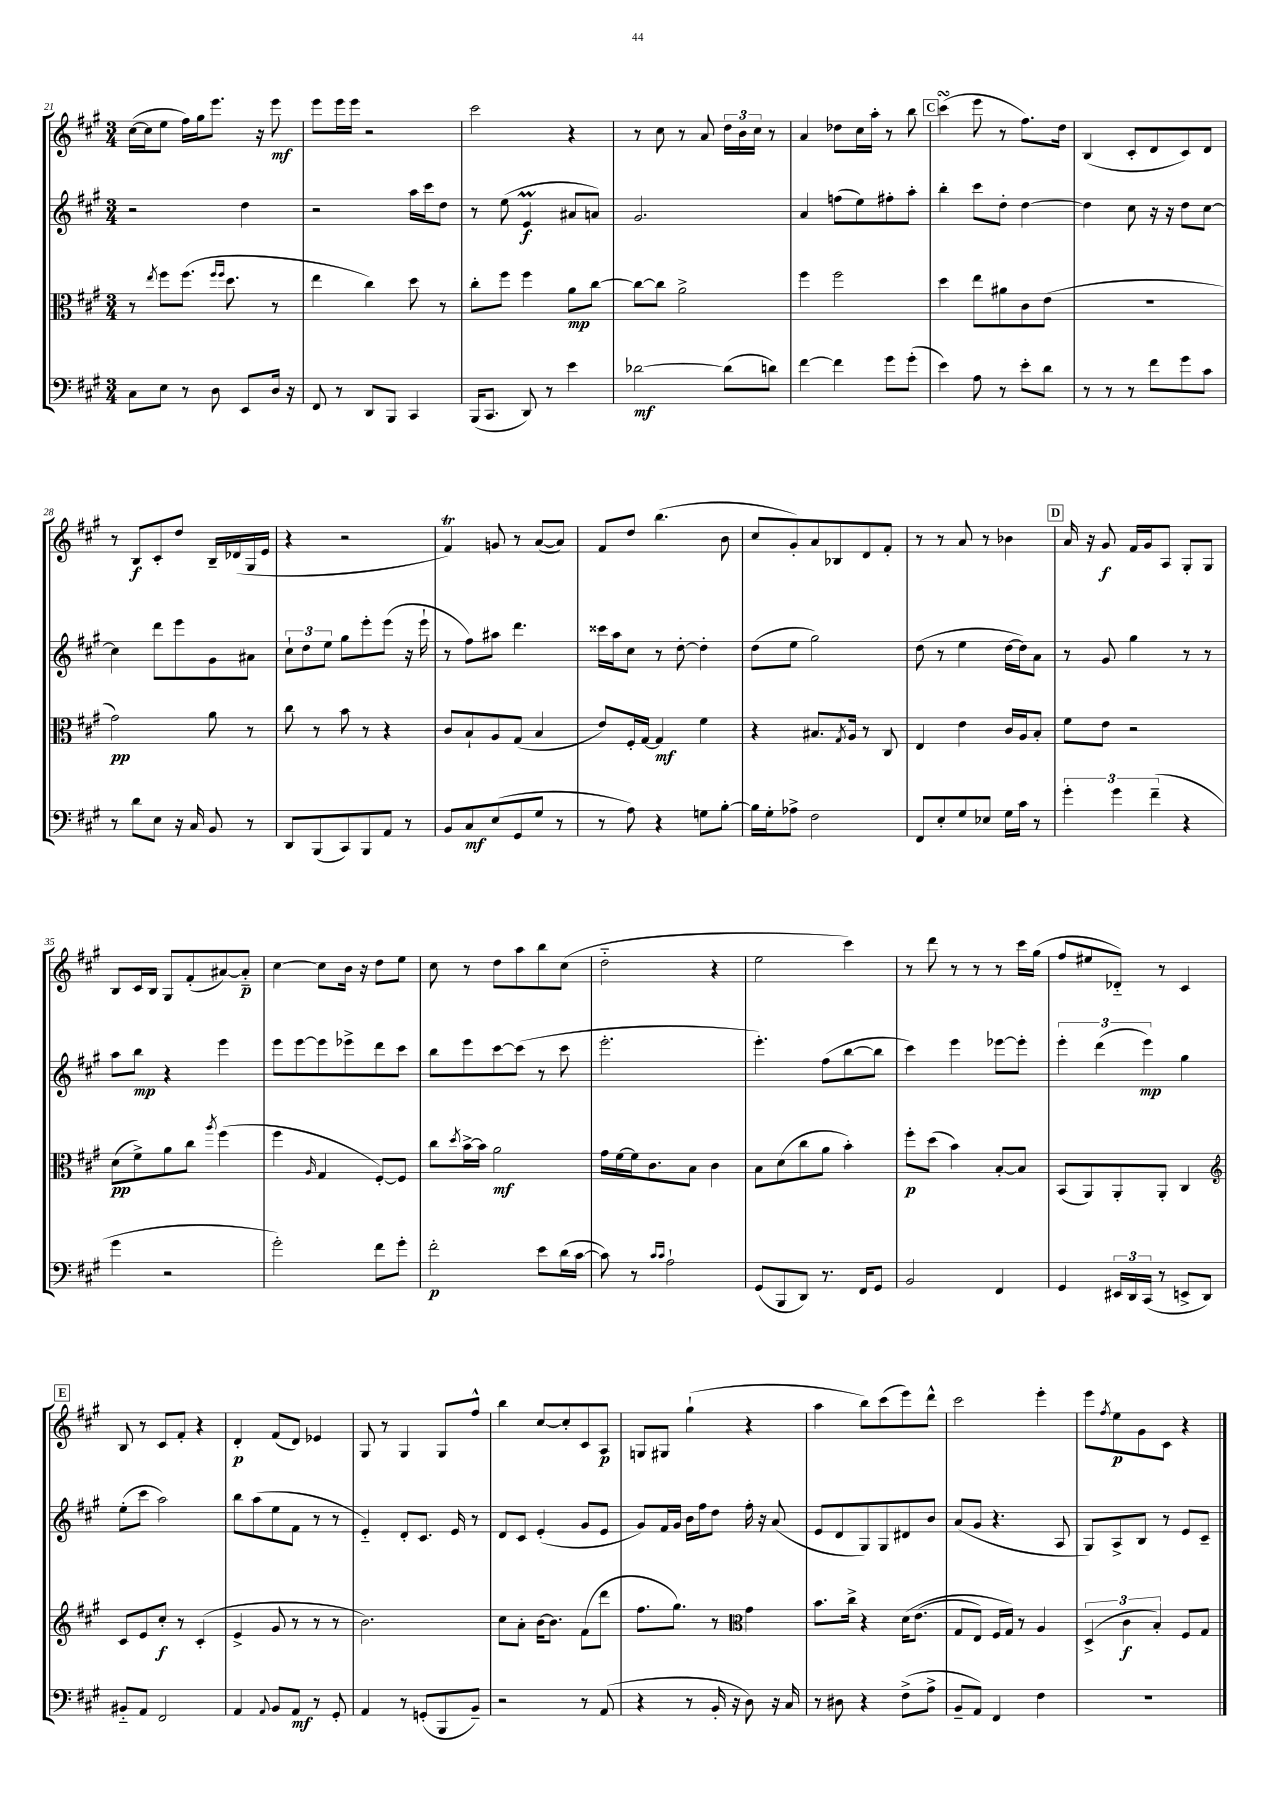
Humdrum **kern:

**kern	**kern	**kern	**kern
*staff4	*staff3	*staff2	*staff1
*clefF4	*clefC3	*clefG2	*clefG2
*k[f#c#g#]	*k[f#c#g#]	*k[f#c#g#]	*k[f#c#g#]
*M3/4	*M3/4	*M3/4	*M3/4
8C#\L	8r	2r	([16cc#\LL
.	.	.	16cc#\]J
.	8qee/	.	.
8E\J	8ff#\L	.	8ee\J
8r	(8.ff#\J	.	16ff#\LL)
.	.	.	16gg#\J
8D\	.	.	8.eee\J
.	16qqff#/LL	.	.
.	16qqff#/JJ	.	.
.	8.dd\	.	.
8EE/L	.	4dd\	.
.	.	.	16r
16D/Jk	8r	.	8eee\
16r	.	.	.
=	=	=	=
8FF#/	4ee\	2r	8eee\L
8r	.	.	16eee\L
.	.	.	16eee\JJ
8DD/L	4cc#\)	.	2r
8BBB/J	.	.	.
4CC#/	8dd\	16aa\LL	.
.	.	16ccc#\J	.
.	8r	8dd\J	.
=	=	=	=
(16BBB/LK	8cc#'\L	8r	2ccc#\
8.CC#/J	.	.	.
.	8ff#\J	(8ee\	.
8DD/)	4ff#\	4e/	.
8r	.	.	.
4e\	8a\L	8a#/L	4r
.	[8cc#\J	8a/J)	.
=	=	=	=
[2d-\	8cc#\_L	2.g#/	8r
.	8cc#\]J	.	8cc#\
.	2a^\	.	8r
.	.	.	8a/
(8d-\]L	.	.	24dd\LL
.	.	.	24b\
.	.	.	24cc#\JJ
8d\J)	.	.	8r
=	=	=	=
[4f#\	4ff#\	4a/	4a/
4f#\]	2ff#\	(8ff\L	8dd-\L
.	.	8ee\)	16cc#\L
.	.	.	16aa'\JJ
8g#\L	.	8ff#'\	8r
(8g#'\J	.	8aa'\J	8bb\
=	=	=	=
4e\)	4dd\	4bb'\	(4ccc#\
8A\	8ee\L	8ccc#\L	8eee\
8r	8a#\	8dd'\J	8r
8e'\L	8c#\	[4dd\	8.ff#\L)
8d\J	(8e\J	.	.
.	.	.	16dd\Jk
=	=	=	=
8r	2.r	4dd\]	(4B/
8r	.	.	.
8r	.	8cc#\	8c#'/L
8f#\L	.	16r	8d/
.	.	16r	.
8g#\	.	8dd\L	8c#/)
8c#\J	.	[8cc#\J	8d/J
=	=	=	=
8r	2g#\)	4cc#\]	8r
8d\L	.	.	8B/L
8E\J	.	8ddd\L	8c#'/
16r	.	8eee\	8dd/J
16C#/	.	.	.
8BB/	8a\	8g#\	16B~/LL
.	.	.	(16d-/
8r	8r	8a#\J	16G#/
.	.	.	16e/JJ
=	=	=	=
8DD/L	8cc#\	12cc#`\L	4r
.	.	12dd\	.
(8BBB/	8r	.	.
.	.	12ee\J	.
8CC#/)	8b\	8gg#\L	2r
8BBB/	8r	8eee'\	.
8AA/J	4r	(8eee\J	.
8r	.	16r	.
.	.	16eee`\	.
=	=	=	=
8BB/L	8c#/L	8r	4f#/)
8C#/	8B`/	8ff#\L)	.
(8E/	8A/	8aa#\J	8g/
8GG#/	(8G#/J	4.ddd\	8r
8G#/J	4B/	.	([8a/L
8r	.	.	8a/]J)
=	=	=	=
8r	8e/L)	16ccc##\LL	8f#/L
.	.	16aa\J	.
8A\)	16F#'/L	8cc#\J	8dd/J
.	[16G#/JJ	.	.
4r	4G#/]	8r	(4.bb\
.	.	[8dd'\	.
8G\L	4f#\	4dd'\]	.
[8B'\J	.	.	8b\
=	=	=	=
16B\]LL	4r	(8dd\L	8cc#/L
16G#'\J	.	.	.
8A-^\J	.	8ee\J	8g#'/)
2F#\	8.B#/L	2gg#\)	8a/
.	.	.	8B-/
.	8qG#/	.	.
.	16A/Jk	.	.
.	8r	.	8d/
.	8C#/	.	8f#'/J
=	=	=	=
8FF#/L	4E/	(8dd\	8r
8E'/	.	8r	8r
8G#/	4e\	4ee\	8a/
8E-/J	.	.	8r
16G#\LL	16c#/LL	[16dd\LL	4b-\
16c#\JJ	16A/J	16dd\]J)	.
8r	8B'/J	8a\J	.
=	=	=	=
6g#'\	8f#\L	8r	16a/
.	.	.	16r
.	8e\J	8g#/	8g#/
6g#\	.	.	.
.	2r	4gg#\	16f#/LL
.	.	.	16g#/J
(6f#~\	.	.	.
.	.	.	8A/J
4r	.	8r	8G#'/L
.	.	8r	8G#/J
=	=	=	=
4g#\	(8d\L	8aa\L	8B/L
.	8f#^\)	8bb\J	16c#/L
.	.	.	16B/JJ
2r	8a\	4r	8G#/L
.	8cc#\J	.	(8f#'/
.	8qaa/	.	.
.	(4ff#\	4eee\	[8a#/)
.	.	.	8a#'~/]J
=	=	=	=
2g#'\)	4ff#\	8eee\L	[4cc#\
.	.	[8eee\	.
.	16qqA/	.	.
.	4G#/	8eee\]	8cc#\]L
.	.	8eee-^\	16b\Jk
.	.	.	16r
8f#\L	[8F#'/L)	8ddd\	8dd\L
8g#'\J	8F#/]J	8ccc#\J	8ee\J
=	=	=	=
2f#'\	8cc#\L	8bb\L	8cc#\
.	8qdd/	.	.
.	[16b^\L	8eee\	8r
.	16b\]JJ	.	.
.	2a\	[8ccc#\	8dd\L
.	.	(8ccc#\]J	8aa\
8e\L	.	8r	8bb\
(16d\L	.	8ccc#\	(8cc#\J
[16c#\JJ	.	.	.
=	=	=	=
8c#\])	16g#\LL	2.eee'\	2dd'~\
.	[16f#\	.	.
8r	16f#\]J	.	.
.	8.c#\	.	.
16qqc#/LL	.	.	.
16qqc#/JJ	.	.	.
2A`\	.	.	.
.	8B\J	.	.
.	4c#\	.	4r
=	=	=	=
(8GG#/L	8B\L	4.eee'\)	2ee\
8BBB/	(8d\	.	.
8DD/J)	8cc#\	.	.
8.r	8a\J	(8ff#\L	.
.	4b'\)	[8bb\	4ccc#\)
16FF#/LK	.	.	.
8GG#/J	.	8bb\]J	.
=	=	=	=
2BB/	8ff#'\L	4ccc#\)	8r
.	(8dd\J	.	8ddd\
.	4b\)	4eee\	8r
.	.	.	8r
4FF#/	[8B'/L	[8eee-\L	8r
.	8B/]J	8eee-'\]J	16ccc#\LL
.	.	.	(16gg#\JJ
=	=	=	=
4GG#/	(8BB/L	6eee'\	8ff#/L
.	8AA/)	.	8ee#/
.	.	(6ddd\	.
24EE#/LL	8AA'/	.	8d-'~/J)
24DD/	.	.	.
(24CC#/JJ	.	6eee\)	.
8r	8AA'/J	.	8r
8EE^/L	4C#/	4gg#\	4c#/
8DD/J)	.	.	.
=	=	=	=
*	*clefG2	*	*
8BB#'~/L	8c#/L	(8ee'\L	8B/
8AA/J	8e/	8ccc#\J	8r
2FF#/	8cc#'/J	2aa\)	8c#/L
.	8r	.	8f#'/J
.	(4c#'/	.	4r
=	=	=	=
4AA/	4e^/	8bb\L	4d'/
.	.	(8aa\	.
8qqAA/	.	.	.
8BB/L	8g#/	8ee\	(8f#/L
8AA/J	8r	8f#\J	8d/J)
8r	8r	8r	4e-/
8GG#'/	8r	8r	.
=	=	=	=
4AA/	2.b\)	4e'~/)	8G#/
.	.	.	8r
8r	.	8d'/L	4G#/
(8GG'/L	.	8.c#/J	.
8BBB/	.	.	8G#/L
.	.	16e/	.
8BB~/J)	.	8r	8ff#^^/J
=	=	=	=
2r	8cc#\L	8d/L	4bb\
.	8a'\J	8c#/J	.
.	[16b\LK	(4e'/	[8cc#/L
.	8.b\]J	.	.
.	.	.	8cc#'/]
8r	(8f#\L	8g#/L	8c#/
(8AA/	8ddd\J	8e/J	8A/J
=	=	=	=
4r	8.ff#\L	8g#/L)	8G/L
.	.	16f#/L	8G#/J
.	8.gg#\J)	16g#/JJ	.
8r	.	16b\LL	(4gg#`\
.	.	16ff#\J	.
16BB'/	8r	8dd\J	.
16r	.	.	.
*	*clefC3	*	*
8D\)	4g#\	16ff#'\	4r
.	.	16r	.
16r	.	(8a/	.
16C#/	.	.	.
=	=	=	=
8r	8.b\L	8e/L	4aa\
8D#\	.	8d/	.
.	16cc#^\Jk	.	.
4r	4r	8G#/)	8bb\L)
.	.	8G#/	(8ccc#\
(8F#^\L	&(16d\LK	8d#/	8eee\)
.	(8.e\J	.	.
8A^\J	.	8b/J	8ddd^^\J
=	=	=	=
8BB~/L	8G#/L	(8a/L	2ccc#\
8AA/J)	8E/J)	8g#/J	.
4FF#/	16F#/LL	4.r	.
.	16G#/JJ&)	.	.
.	8r	.	.
4F#\	4A/	.	4eee'\
.	.	8A/	.
=	=	=	=
2.r	(6D^/	8G#/L)	8eee\L
.	.	.	8qff#/
.	.	8A^/	8ee\
.	6c#\	.	.
.	.	8B/J	8g#\
.	6B'/)	.	.
.	.	8r	8c#\J
.	8F#/L	8e/L	4r
.	8G#/J	8c#~/J	.
==	==	==	==
*-	*-	*-	*-
